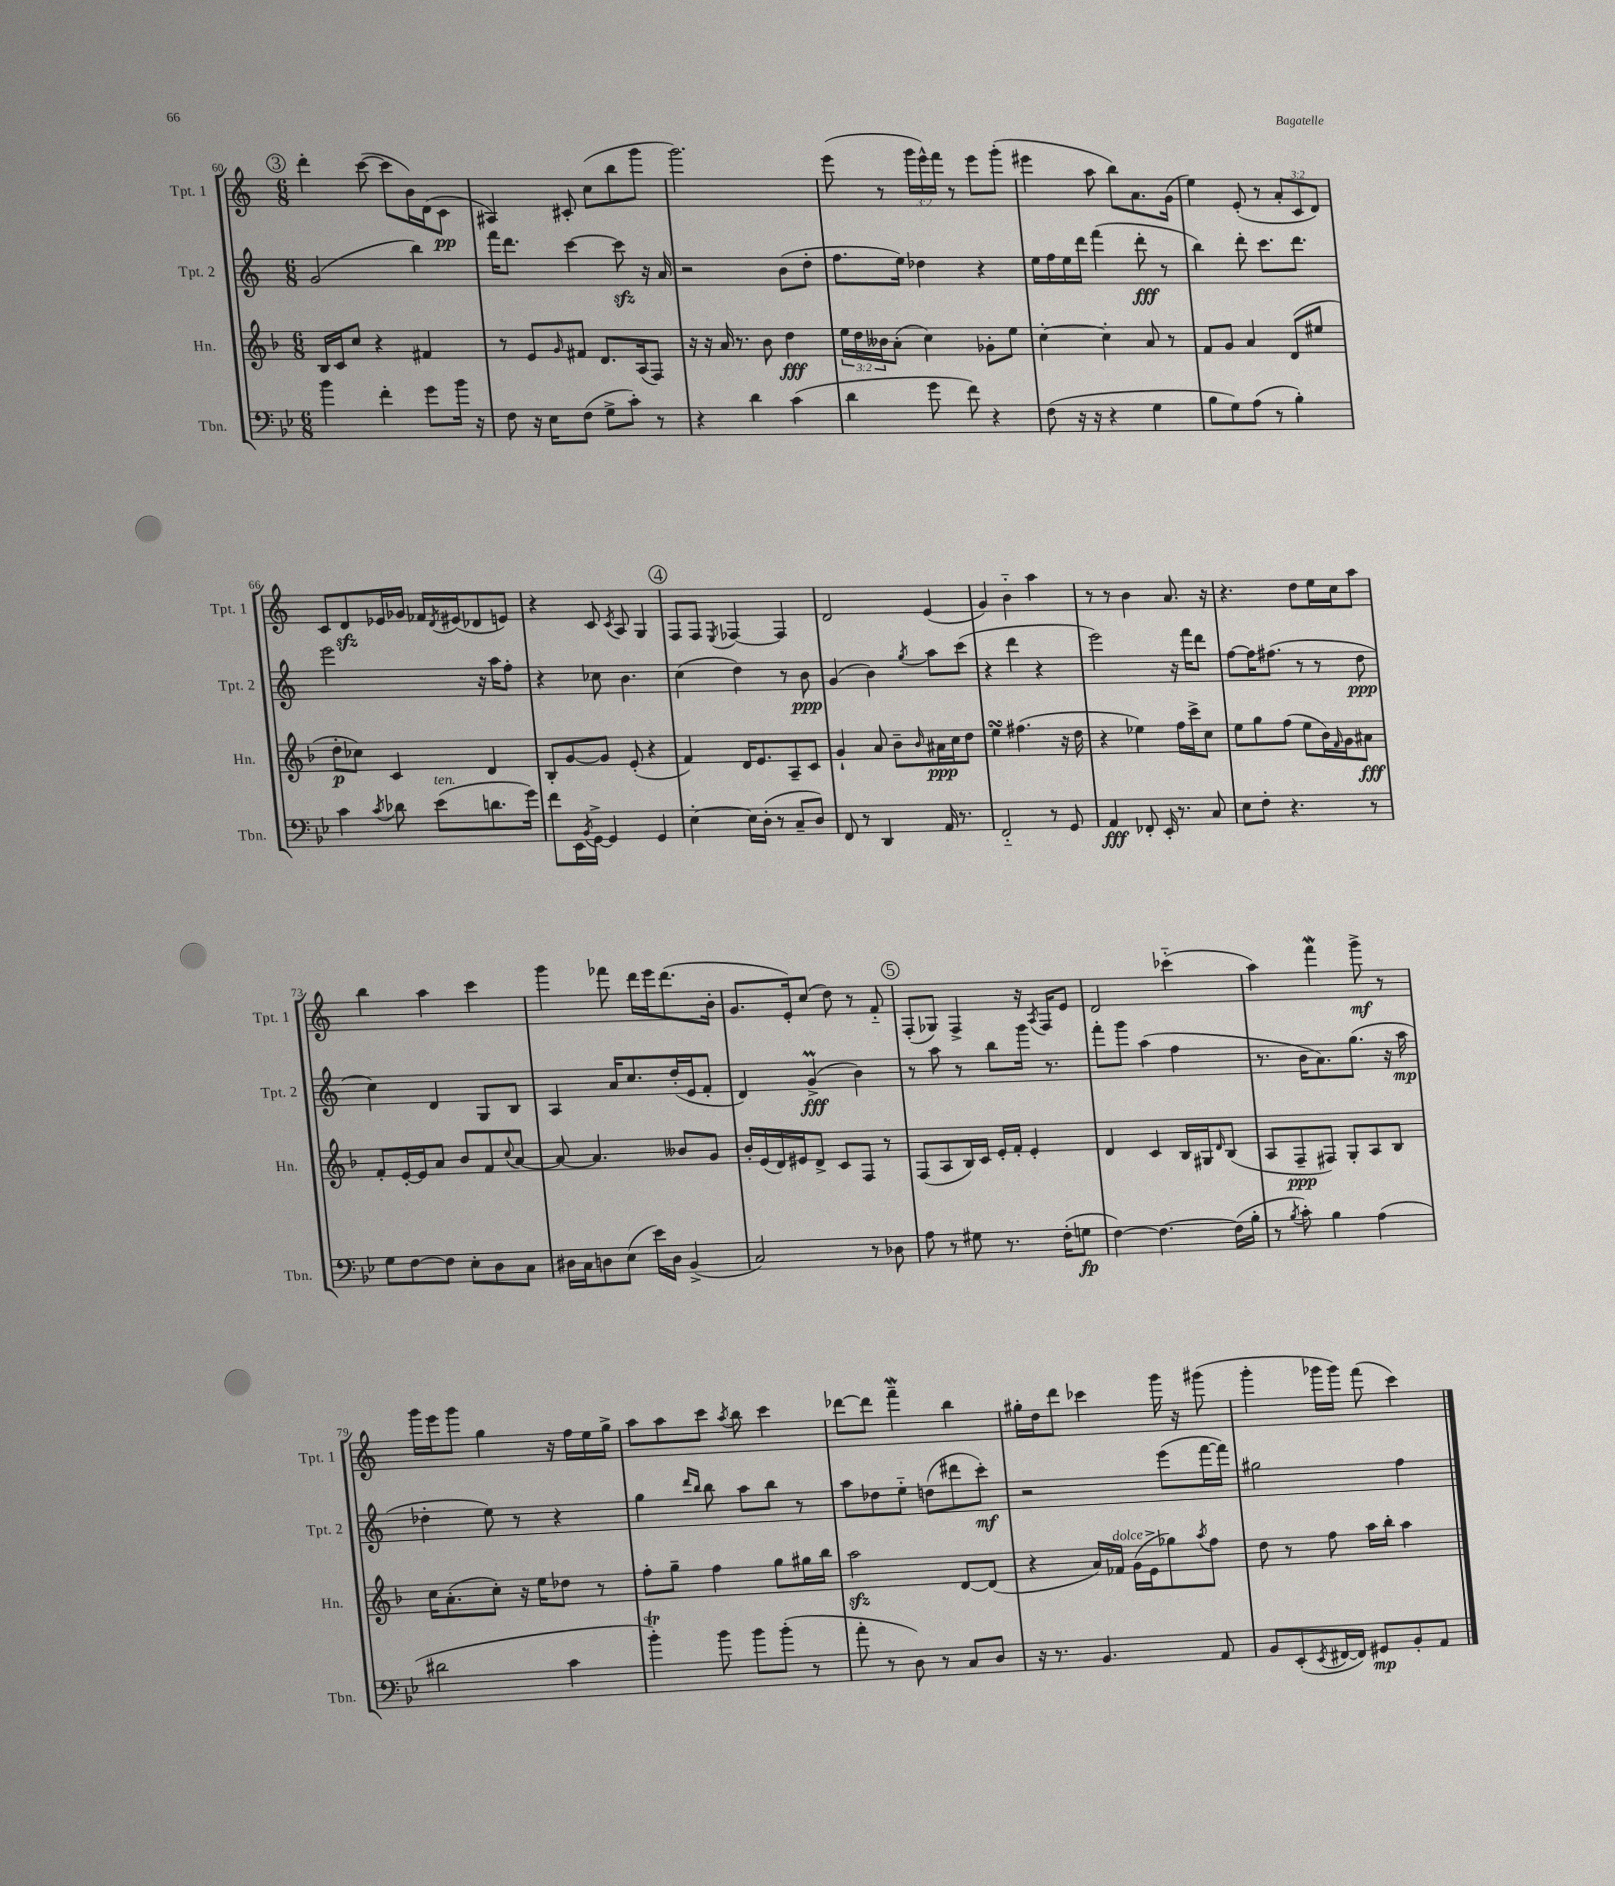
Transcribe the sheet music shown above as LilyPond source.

<<
\new StaffGroup <<
\new Staff = "s0" \with { instrumentName = "Tpt. 1" shortInstrumentName = "Tpt. 1" } {
    \clef treble \key c \major \numericTimeSignature \time 6/8 \override Staff.TupletNumber.text = #tuplet-number::calc-fraction-text
    \mark \markup { \circle "3" } d'''4-. c'''8~( c'''8 b'16) d'16( c'8\pp |
    ais4) cis'8-. c''8( b''8 g'''8 |
    g'''2.) |
    e'''8( r8 \tuplet 3/2 { g'''16 e'''16-^) f'''16 } r8 e'''8 g'''8-.( |
    eis'''4 a''8 b''8) a'8. g'16( |
    e''4) e'8-.( r8 \tuplet 3/2 { a'8-. c'8 d'8) } |
    c'8 d'8\sfz ees'16 ges'16 fes'16 \acciaccatura { d'8 } eis'16( des'8 e'8) |
    r4 c'8 \acciaccatura { c'8 } a8 g4 |
    \mark \markup { \circle "4" } f8 f8 \acciaccatura { e8 } fes4~ fes4 |
    d'2 e'4( |
    g'4) b'4-_ a''4 |
    r8 r8 b'4 a'8. r16 |
    r4. d''8 e''16 c''16 a''8 |
    b''4 a''4 c'''4 |
    g'''4 fes'''8 d'''16 e'''16 d'''8.( b'16-. |
    g'8. e'16-.) c''8( d''8) r8 f'8-_ |
    \mark \markup { \circle "5" } f8-.( ges8) f4-> r16 \acciaccatura { a8 } f16 e'8 |
    d'2 ces'''4-_( |
    a''4) f'''4\mordent g'''8->\mf r8 |
    g'''16 e'''16 g'''8 g''4 r16 f''16 e''16 g''16-> |
    a''8 a''8 c'''8 \acciaccatura { a''8 } b''8 c'''4 |
    des'''8~ des'''8 f'''4--\mordent b''4 |
    gis''16-. d''16 d'''8 ces'''4 g'''16 r16 gis'''8( |
    g'''4-. ges'''16 ges'''16) f'''8( c'''4) \bar "|." |
}
\new Staff = "s1" \with { instrumentName = "Tpt. 2" shortInstrumentName = "Tpt. 2" } {
    \clef treble \key c \major \numericTimeSignature \time 6/8
    \mark \markup { \circle "3" } g'2( b''4) |
    f'''16 d'''8. c'''4~ c'''8\sfz r16 a'16 |
    r2 b'8( d''8-. |
    f''8. e''16) des''4 r4 |
    e''16 f''16 e''16 d'''16 f'''4( d'''8-.\fff r8 |
    b''4) d'''8-. c'''8. d'''8. |
    e'''2 r16 a''16 f''8-. |
    r4 ces''8 b'4. |
    \mark \markup { \circle "4" } c''4( d''4) r8 b'8\ppp |
    g'4( b'4) \acciaccatura { g''8 } a''8 c'''8( |
    r4 d'''4 r4 |
    e'''2) r16 f'''16 d'''8 |
    f''8~ f''16 fis''8.( r8 r8 d''8\ppp |
    c''4) d'4 g8 b8 |
    a4 a'16 c''8. d''16-.( e'16 f'8-. |
    d'4) g'4->\prall\fff( b'4) |
    \mark \markup { \circle "5" } r8 a''8 r8 b''8 g'''16 r8. |
    f'''8-. g'''8 a''4( f''4 |
    r8. b'16 a'8.) g''8.( r16 a''16\mp |
    des''4-. e''8) r8 r4 |
    g''4 \grace { d'''16 b''16 } b''8 a''8 b''8 r8 |
    a''8 des''8 e''8-_ d''8( dis'''8 c'''8-.\mf) |
    r2 e'''8( f'''16~ f'''16) |
    gis''2 f''4 \bar "|." |
}
\new Staff = "s2" \with { instrumentName = "Hn." shortInstrumentName = "Hn." } {
    \clef treble \key f \major \numericTimeSignature \time 6/8 \override Staff.TupletNumber.text = #tuplet-number::calc-fraction-text
    \mark \markup { \circle "3" } bes16 c'16 c''8 r4 fis'4 |
    r8 e'8 \grace { g'16 } fis'8 d'8. a16( f8) |
    r16 r16 a'16 r8. bes'8 d''4\fff |
    \tuplet 3/2 { e''16 d''16 beses'16 } a'8-.( c''4) ges'8-. e''8 |
    c''4~-. c''4-. a'8 r8 |
    f'8 g'8 a'4 d'8( eis''8 |
    d''8-.\p ces''8) c'4 d'4 |
    bes8-. g'8~ g'8 e'8-.( r4 |
    \mark \markup { \circle "4" } f'4) d'16 e'8. a8-- c'8 |
    g'4-! a'8 bes'8-- \grace { bes'16 } ais'16\ppp c''16 d''8 |
    e''4\turn fis''4.( r16 d''16 |
    r4 ees''4) f''16 c'''16-> c''8 |
    e''8 g''8 f''8( e''8 bes'16) \grace { f'16 } g'16 ais'8\fff |
    f'8-. e'16~-. e'16 a'8 bes'8 f'8 \appoggiatura { c''8 } a'8~ |
    a'8~ a'4. beses'8 g'8 |
    bes'16-. e'16( d'16) eis'16 d'8-> c'8 f8 r8 |
    \mark \markup { \circle "5" } f8( a8 bes16) c'16 e'16-. f'16-. e'4-. |
    d'4 c'4 bes16 gis16 \grace { d'16 } bes8( |
    a8 f8--\ppp fis8) g8-. a8 bes8 |
    c''16 a'8.-.( c''8-.) r16 e''16 des''8 r8 |
    f''8-. g''8-- f''4 g''8 gis''16 bes''16 |
    a''2\sfz d'8~ d'8( |
    r4 a'16) fes'16^\markup { \italic "dolce" } g'16( e'16-> ges''8) \acciaccatura { a''8 } f''8 |
    d''8 r8 f''8 a''16 bes''16-. a''4 \bar "|." |
}
\new Staff = "s3" \with { instrumentName = "Tbn." shortInstrumentName = "Tbn." } {
    \clef bass \key bes \major \numericTimeSignature \time 6/8
    \mark \markup { \circle "3" } bes'4 f'4-. g'8 bes'16 r16 |
    f8 r16 ees16 f8( g8-> c'8-.) r8 |
    r4 d'4 c'4( |
    d'4 g'8 f'8) r4 |
    f8( r16 r16 r4 g4 |
    bes8 g8) a8( r8 bes4-.) |
    c'4 \acciaccatura { c'8 } des'8 ees'8^\markup { \italic "ten." }( d'8. g'16) |
    f'8 ees,16 \acciaccatura { bes,8 } g,16~-> g,4 g,4 |
    \mark \markup { \circle "4" } ees4~-. ees16 d16-.( r8 c8-- d8) |
    f,8 r8 d,4 a,16 r8. |
    f,2-_ r8 g,8 |
    a,4\fff fes,8-. ees,16-. r8. c8 |
    ees8 f8-. r4. r8 |
    g8 f8~ f8 ees8-. d8 c8 |
    dis16 c16 d8 ees8( ees'16) d16 bes,4->( |
    c2) r8 des8 |
    \mark \markup { \circle "5" } a8 r8 gis8 r8. f16-.( g8\fp |
    f4~) f4.~ f16( bes16-. |
    r8 \acciaccatura { bes8 } c'8-.) bes4 a4( |
    dis'2 c'4 |
    bes'4-.\trill) bes'8 bes'8 bes'8-.( r8 |
    a'8-. r8 d8) r8 c8 d8 |
    r16 r8. bes,4. a,8 |
    bes,8 ees,8-.( \acciaccatura { ees,8 } fis,16~ fis,16) gis,8\mp bes,8-. a,8 \bar "|." |
}
>>
>>
\layout { \context { \Score currentBarNumber = #60 } }
